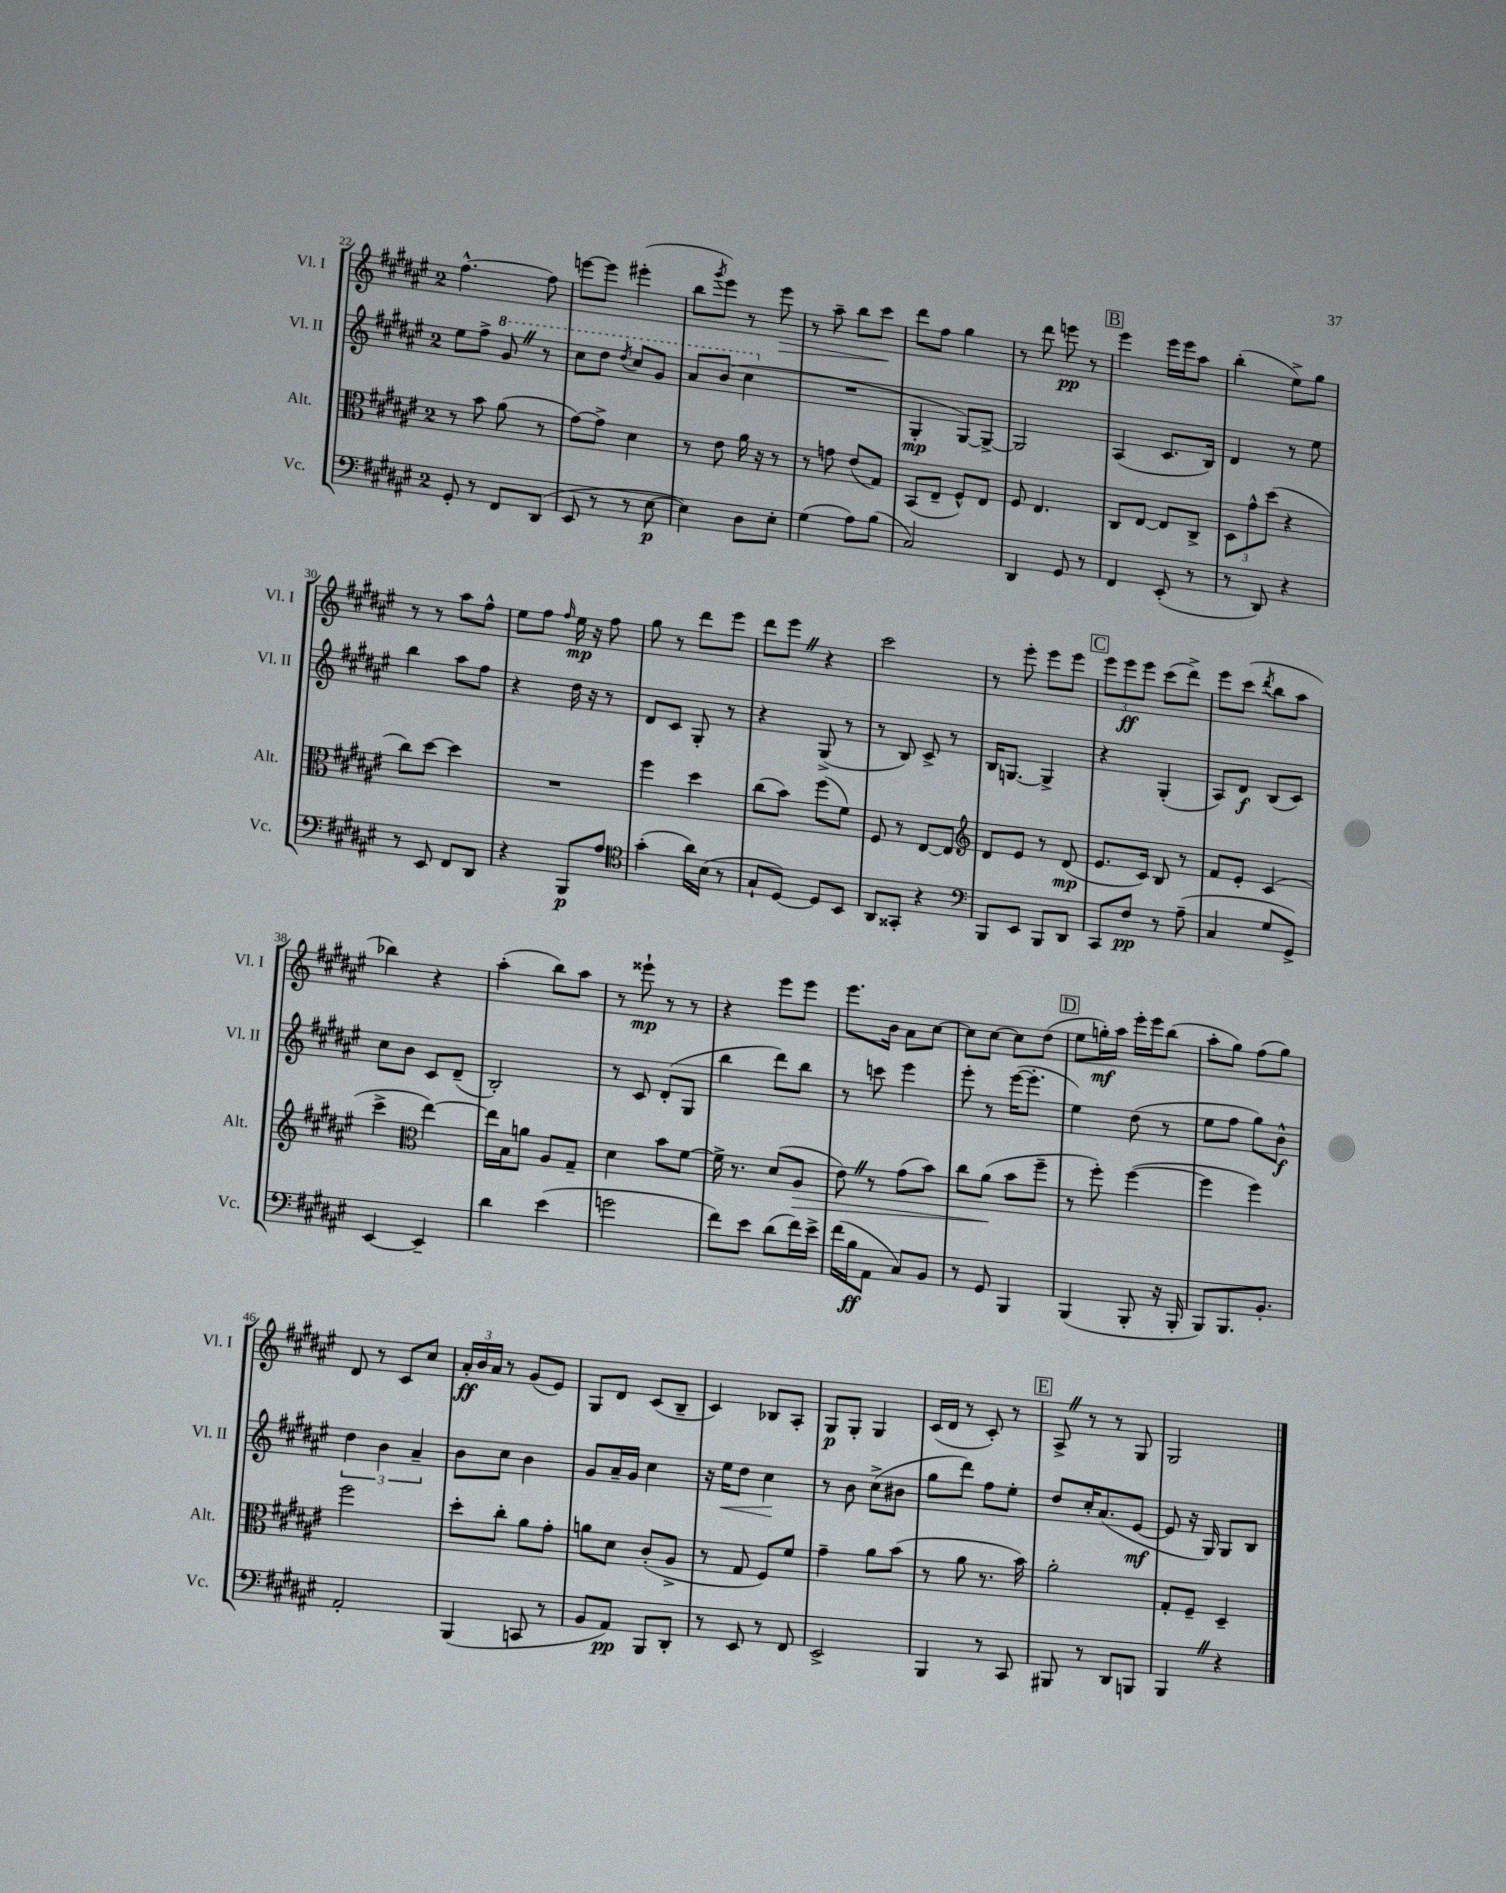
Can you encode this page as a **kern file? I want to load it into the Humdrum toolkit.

**kern	**kern	**kern	**kern
*staff4	*staff3	*staff2	*staff1
*clefF4	*clefC3	*clefG2	*clefG2
*k[f#c#g#d#a#e#]	*k[f#c#g#d#a#e#]	*k[f#c#g#d#a#e#]	*k[f#c#g#d#a#e#]
*M2/4	*M2/4	*M2/4	*M2/4
8GG#'	8r	8ee#	[4.ff#^^
8r	8b	8ff#^	.
8FF#	(8a#	8gg#	.
(8DD#	8r	8r	8ff#]
=	=	=	=
8EE#	[8g#)	8ccc#	[8eee
8r	8g#^]	8ddd#	8eee]
.	.	8qddd#	.
8r	4d#	8ccc#	(4eee#'
[8E#	.	8gg#	.
=	=	=	=
4E#])	8r	8aa#	8bb
.	.	.	8qggg#
.	8e#	(8bb	8eee#)
8D#	16a#	4ccc#	8r
.	16r	.	.
8E#'	8r	.	8eee#
=	=	=	=
(4G#	8r	2r	8r
.	8g	.	8aa#~
8A#)	(8e#	.	8bb
(8B	8G#)	.	8ccc#
=	=	=	=
2C#)	(8BB	4G#'	8ddd#
.	8E#~	.	8ff#
.	8F#^^)	[8G#)	4gg#
.	8E#	8G#^_	.
=	=	=	=
4DD#	8F#	2G#]	8r
.	4.E#	.	8ddd#
8GG#	.	.	8eee
8r	.	.	8r
=	=	=	=
4FF#	8C#	(4A#	4eee#
.	[8E#	.	.
(8EE#'	8E#]	8.c#	16eee#
.	.	.	16eee#
8r	8C#^	.	8aa#
.	.	16B)	.
=	=	=	=
8r	12D#	4d#	(4bb'
.	12g#^^	.	.
8DD#)	.	.	.
.	(12dd#	.	.
4r	4r	8r	8ee#^)
.	.	8ee#	8gg#
=	=	=	=
8r	8cc#)	4bb	8r
8EE#	[8dd#	.	8r
8FF#	4dd#]	8aa#	8aa#
8DD#	.	8ff#	8ff#^^
=	=	=	=
4r	2r	4r	8ee#
.	.	.	8ff#
.	.	.	16qqff#
8BBB	.	16dd#	16ee#
.	.	16r	16r
8A#	.	8r	8ff#
=	=	=	=
*clefC4	*	*	*
(4g#'	4ff#	8d#	8gg#
.	.	8c#	8r
16a#)	4dd#	8G#'	8ddd#
(16B	.	.	.
8r	.	8r	8eee#
=	=	=	=
8G#`	(8cc#	4r	8ddd#
[8D#)	8b)	.	8eee#
8D#]	(8ff#	(8G#^	4r
8BB	8f#)	8r	.
=	=	=	=
8AA#	8F#	8r	2ccc#
8GG##'	8r	8B)	.
4r	[8E#	8c#^	.
.	8E#]	8r	.
=	=	=	=
*clefF4	*clefG2	*	*
8BBB	8d#	16B	8r
.	.	[8.G	.
8EE#	8e#	.	8eee#'
8BBB	8r	4G^]	8eee#
8DD#	(8d#	.	8eee#
=	=	=	=
8CC#	8.e#	4r	12eee#
.	.	.	12eee#
8F#	.	.	.
.	.	.	12eee#
.	16c#)	.	.
8r	8B	(4G#'	(8ccc#
(8A#~	8r	.	8ddd#^)
=	=	=	=
4C#	8f#	8A#)	8eee#
.	8e#'	8d#	(8ccc#
.	.	.	8qddd#
8G#	(4c#	(8B	8bb
8GG#^)	.	8c#)	8aa#
=	=	=	=
[4EE#	4ccc#^	8cc#	4bb-)
.	.	8b	.
*	*clefC3	*	*
4EE#~]	[4ee#)	8c#	4r
.	.	(8d#~	.
=	=	=	=
4d#	16ee#]	2B')	(4aa#'
.	16B	.	.
.	8a	.	.
(4e#	8A#	.	8bb)
.	8G#~	.	8aa#
=	=	=	=
2g	4d#	8r	8r
.	.	8c#	8eee##`
.	8b	(8d#'	8r
.	[8f#	8G#	8r
=	=	=	=
8f#)	16f#^]	4bb	4r
.	8.r	.	.
8e#	.	.	.
(8d#	(8d#	8ddd#)	8eee#
16f#)	8A#	8bb	8eee#
16e#^	.	.	.
=	=	=	=
(16f#	8e#)	8r	8.eee#
16B	.	.	.
8AA#	8r	8ccc	.
.	.	.	16b
8C#)	(8g#	4eee#	8a#
8BB	8b)	.	[8cc#
=	=	=	=
8r	8cc#	8eee#'	8cc#]
8GG#	(8a#	8r	[8cc#
4BBB	8b	([16eee#	8cc#]
.	.	8.eee#']	.
.	8ff#~	.	(8dd#
=	=	=	=
(4BBB	8r	4ee#)	8ee#
.	8ff#')	.	16gg')
.	.	.	16aa#
8BBB'	([4ff#	(8dd#	16eee#'
.	.	.	16eee#
16r	.	8r	(8bb
16BBB'	.	.	.
=	=	=	=
8BBB)	4ff#]	8ee#	8aa#'
8.BBB	.	8ff#	8gg#)
.	4ff#)	8gg#)	(8ff#
8.BB'	.	.	.
.	.	8b^^	8gg#)
=	=	=	=
2AA#'	2ff#	6dd#	8d#
.	.	.	8r
.	.	6b	.
.	.	.	8c#
.	.	6a#~	.
.	.	.	8cc#
=	=	=	=
(4BBB	8dd#'	8b	24a#'
.	.	.	24b
.	.	.	24a#
.	8cc#'	8cc#	8r
8CC	8a#	4b	(8g#
8r	8g#'	.	8e#)
=	=	=	=
8BB	8a	8g#	8G#
8AA#)	8d#	16a#~	8d#
.	.	16g#	.
8BBB	(8c#'	4cc#	(8c#
8DD#'	8A#^	.	8B~
=	=	=	=
8r	8r	16r	4c#)
.	.	16ee#	.
8EE#	8G#	8dd#	.
8r	8F#)	4cc#	8B-
8FF#	8f#	.	8A#'
=	=	=	=
2EE#^	4g#~	8r	8G#
.	.	8b	8G#'
.	8a#	(8cc#^	4G#
.	(8b	8b#	.
=	=	=	=
4BBB	8r	8gg#	(16c#
.	.	.	16d#
.	8a#	8ddd#)	8r
8r	8.r	8ff#	8c#')
8CC#	.	8ee#'	8r
.	16b)	.	.
=	=	=	=
8BBB#	2a#'	8dd#	8A#^
8r	.	16cc#'	8r
.	.	(8.a#	.
8DD#	.	.	8r
8BBB	.	[8e#	8G#
=	=	=	=
4BBB	8G#'	8e#]	2G#
.	8F#~	16r	.
.	.	16G#)	.
4r	4D#~	8G#	.
.	.	8B	.
==	==	==	==
*-	*-	*-	*-
